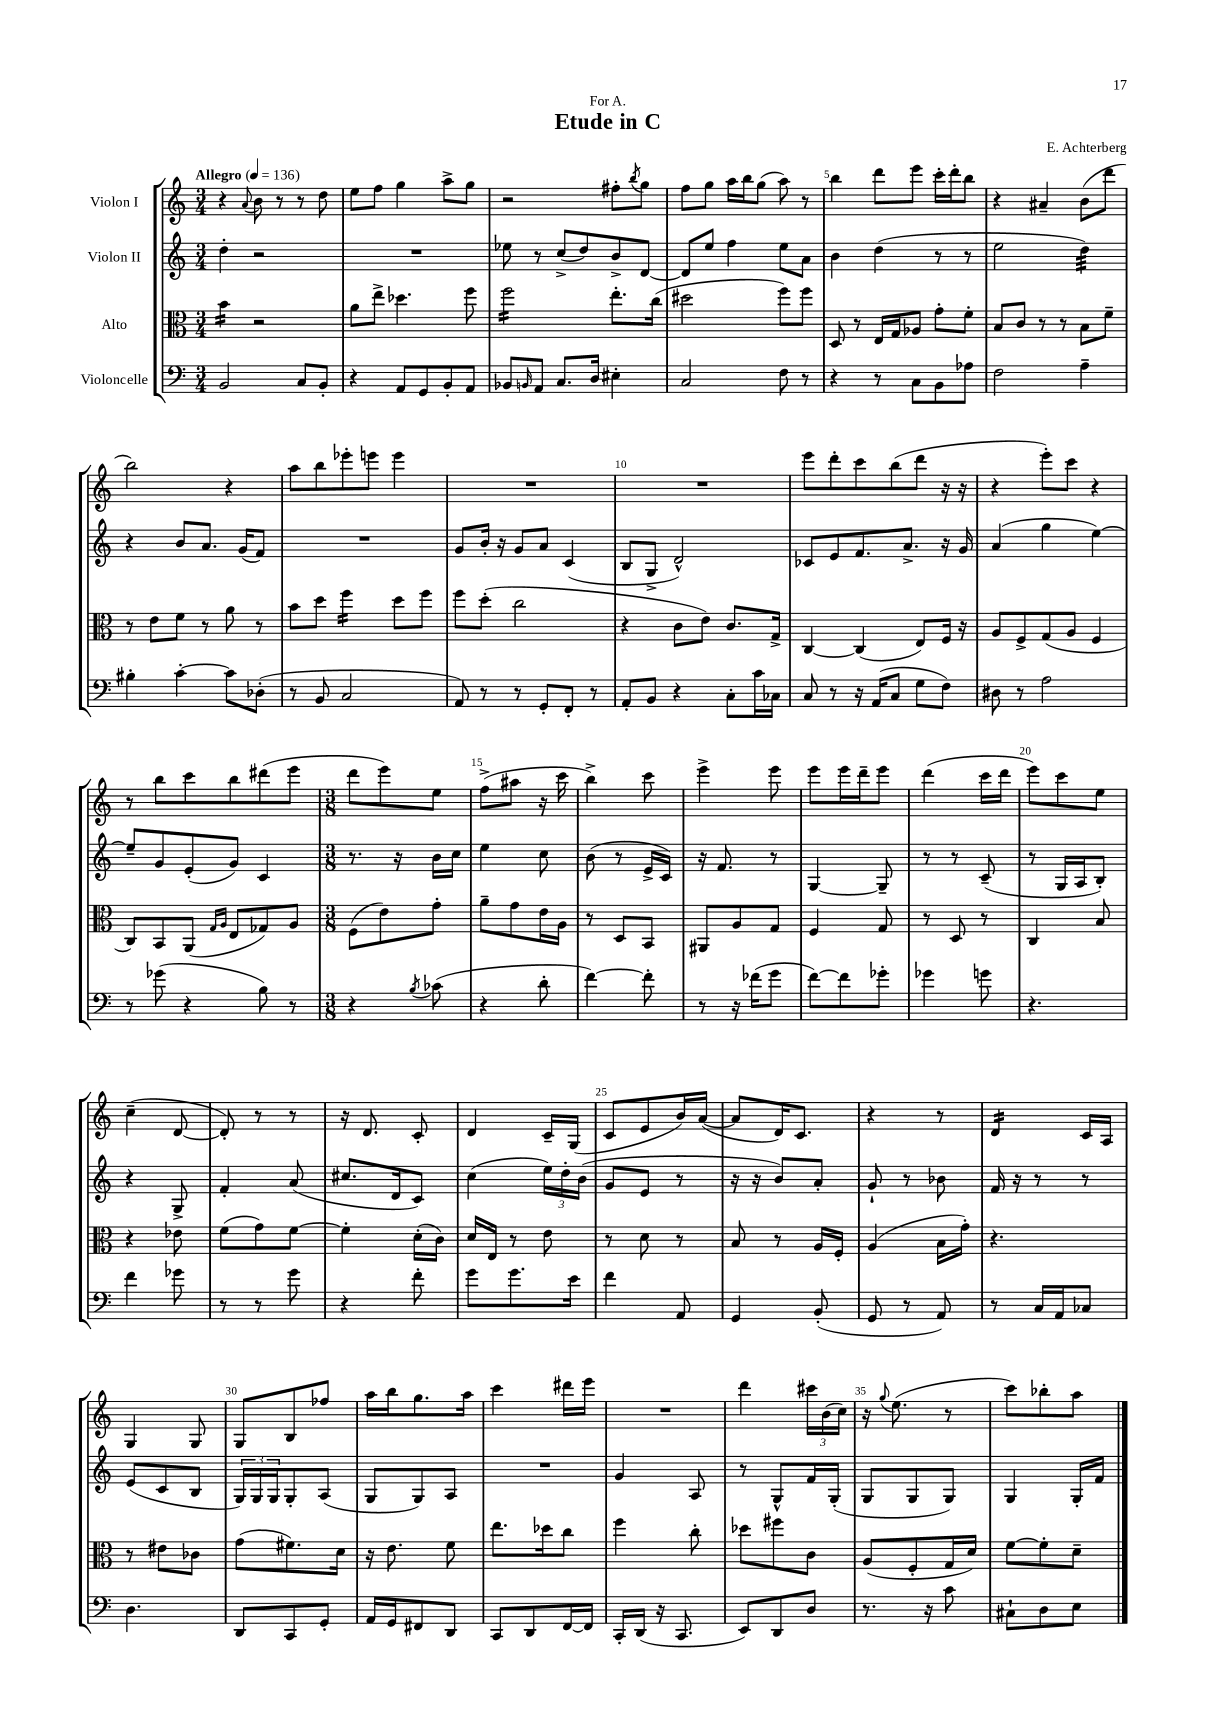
\header { title = "Etude in C" composer = "E. Achterberg" dedication = "For A." }
<<
\new StaffGroup <<
\new Staff = "s0" \with { instrumentName = "Violon I" } {
    \clef treble \key c \major \numericTimeSignature \time 3/4 \tempo "Allegro" 4 = 136
    r4 \appoggiatura { a'8 } b'8 r8 r8 d''8 |
    e''8 f''8 g''4 a''8-> g''8 |
    r2 fis''8-. \acciaccatura { b''8 } g''8 |
    f''8 g''8 a''16 b''16 g''8( a''8) r8 |
    b''4 d'''8 e'''8 c'''16-. d'''16-. b''8 |
    r4 ais'4-- b'8( d'''8 |
    b''2) r4 |
    a''8 b''8 ees'''8-. e'''8 e'''4 |
    R2. |
    R2. |
    e'''8 d'''8-. c'''8 b''8( d'''8 r16 r16 |
    r4 e'''8-.) c'''8 r4 |
    r8 b''8 c'''8 b''8 dis'''8( e'''8 |
    \numericTimeSignature \time 3/8 d'''8 e'''8) e''8 |
    f''8->( ais''8 r16 c'''16 |
    b''4->) c'''8 |
    e'''4-> e'''8 |
    e'''8 e'''16 d'''16-- e'''8 |
    d'''4( c'''16 d'''16 |
    e'''8) c'''8 e''8 |
    c''4--( d'8~ |
    d'8-.) r8 r8 |
    r16 d'8. c'8-. |
    d'4 c'16-- g16( |
    c'8 e'8 b'16) a'16~( |
    a'8 d'16) c'8. |
    r4 r8 |
    d'4:16 c'16 a16 |
    g4 g8 |
    g8 b8 fes''8 |
    a''16 b''16 g''8. a''16 |
    c'''4 dis'''16 e'''16 |
    R4. |
    d'''4 \tuplet 3/2 { cis'''16 b'16( c''16) } |
    r16 \appoggiatura { g''8 } e''8.( r8 |
    c'''8) bes''8-. a''8 \bar "|." |
}
\new Staff = "s1" \with { instrumentName = "Violon II" } {
    \clef treble \key c \major \numericTimeSignature \time 3/4
    d''4-. r2 |
    R2. |
    ees''8 r8 c''8->( d''8) b'8-> d'8~ |
    d'8 e''8 f''4 e''8 a'8 |
    b'4 d''4( r8 r8 |
    e''2 d''4:32) |
    r4 b'8 a'8. g'16( f'8) |
    R2. |
    g'8 b'16-. r16 g'8 a'8 c'4( |
    b8 g8-> d'2-^) |
    ces'8 e'8 f'8. a'8.-> r16 g'16 |
    a'4( g''4 e''4~) |
    e''8-- g'8 e'8-.( g'8) c'4 |
    \numericTimeSignature \time 3/8 r8. r16 b'16 c''16 |
    e''4 c''8 |
    b'8( r8 e'16-> c'16) |
    r16 f'8. r8 |
    g4~ g8-- |
    r8 r8 c'8--( |
    r8 g16 a16 b8-.) |
    r4 g8-> |
    f'4-. a'8( |
    cis''8. d'16 c'8) |
    c''4( \tuplet 3/2 { e''16) d''16-. b'16( } |
    g'8 e'8 r8 |
    r16 r16 b'8) a'8-. |
    g'8-! r8 bes'8 |
    f'16 r16 r8 r8 |
    e'8( c'8 b8 |
    \tuplet 3/2 { g16) g16 g16 } g8-. a8( |
    g8 g8) a8 |
    R4. |
    g'4 a8 |
    r8 g8-^ f'16 g16-.( |
    g8 g8 g8) |
    g4 g16-. f'16 \bar "|." |
}
\new Staff = "s2" \with { instrumentName = "Alto" } {
    \clef alto \key c \major \numericTimeSignature \time 3/4
    b'4:16 r2 |
    a'8 e''8-> des''4. f''8 |
    f''2:16 e''8.-. c''16( |
    dis''2 f''8) f''8 |
    d8 r8 e16 g16 aes8 g'8-. f'8-. |
    b8 c'8 r8 r8 b8 f'8-- |
    r8 e'8 f'8 r8 a'8 r8 |
    b'8 d''8 f''4:16 d''8 f''8 |
    f''8 d''8-.( c''2 |
    r4 c'8 e'8) c'8. g16-> |
    c4~ c4( e8) f16 r16 |
    a8 f8-> g8( a8 f4 |
    c8) b,8 a,8( \grace { g16 a16 } e8 ges8) a8 |
    \numericTimeSignature \time 3/8 f8( e'8) g'8-. |
    a'8-- g'8 e'16 a16 |
    r8 d8 b,8 |
    ais,8 a8 g8 |
    f4 g8 |
    r8 d8 r8 |
    c4 b8 |
    r4 ees'8 |
    f'8( g'8) f'8~ |
    f'4-. d'16-.( c'16) |
    d'16 e16 r8 e'8 |
    r8 d'8 r8 |
    b8 r8 a16 f16-. |
    a4( b16 g'16-.) |
    r4. |
    r8 eis'8 ces'8 |
    g'8( fis'8.) d'16 |
    r16 e'8. f'8 |
    e''8. des''16 c''8 |
    f''4 c''8-. |
    des''8 fis''8 c'8 |
    a8( f8-. g16 d'16) |
    f'8~ f'8-. d'8-- \bar "|." |
}
\new Staff = "s3" \with { instrumentName = "Violoncelle" } {
    \clef bass \key c \major \numericTimeSignature \time 3/4
    b,2 c8 b,8-. |
    r4 a,8 g,8 b,8-. a,8 |
    bes,8 \grace { b,16 } a,8 c8. d16 eis4-. |
    c2 f8 r8 |
    r4 r8 c8 b,8 aes8 |
    f2 a4-- |
    bis4-. c'4~-. c'8 des8-.( |
    r8 b,8 c2 |
    a,8) r8 r8 g,8-. f,8-. r8 |
    a,8-. b,8 r4 c8-. c'16 ces16 |
    c8 r8 r16 a,16( c8 g8 f8) |
    dis8 r8 a2 |
    r8 ges'8( r4 b8) r8 |
    \numericTimeSignature \time 3/8 r4 \acciaccatura { b8 } ces'8( |
    r4 d'8-. |
    f'4~) f'8-. |
    r8 r16 fes'16( g'8 |
    f'8~) f'8 ges'8-. |
    ges'4 g'8 |
    r4. |
    f'4 ges'8 |
    r8 r8 g'8 |
    r4 f'8-. |
    g'8 g'8. e'16 |
    f'4 a,8 |
    g,4 b,8-.( |
    g,8 r8 a,8) |
    r8 c16 a,16 ces8 |
    d4. |
    d,8 c,8 g,8-. |
    a,16 g,16 fis,8 d,8 |
    c,8 d,8 f,16~ f,16 |
    c,16-. d,16( r16 c,8. |
    e,8) d,8 d8 |
    r8. r16 c'8 |
    cis8-! d8 e8 \bar "|." |
}
>>
>>
\layout { \context { \Score \override BarNumber.break-visibility = ##(#f #t #t) barNumberVisibility = #(every-nth-bar-number-visible 5) } }
